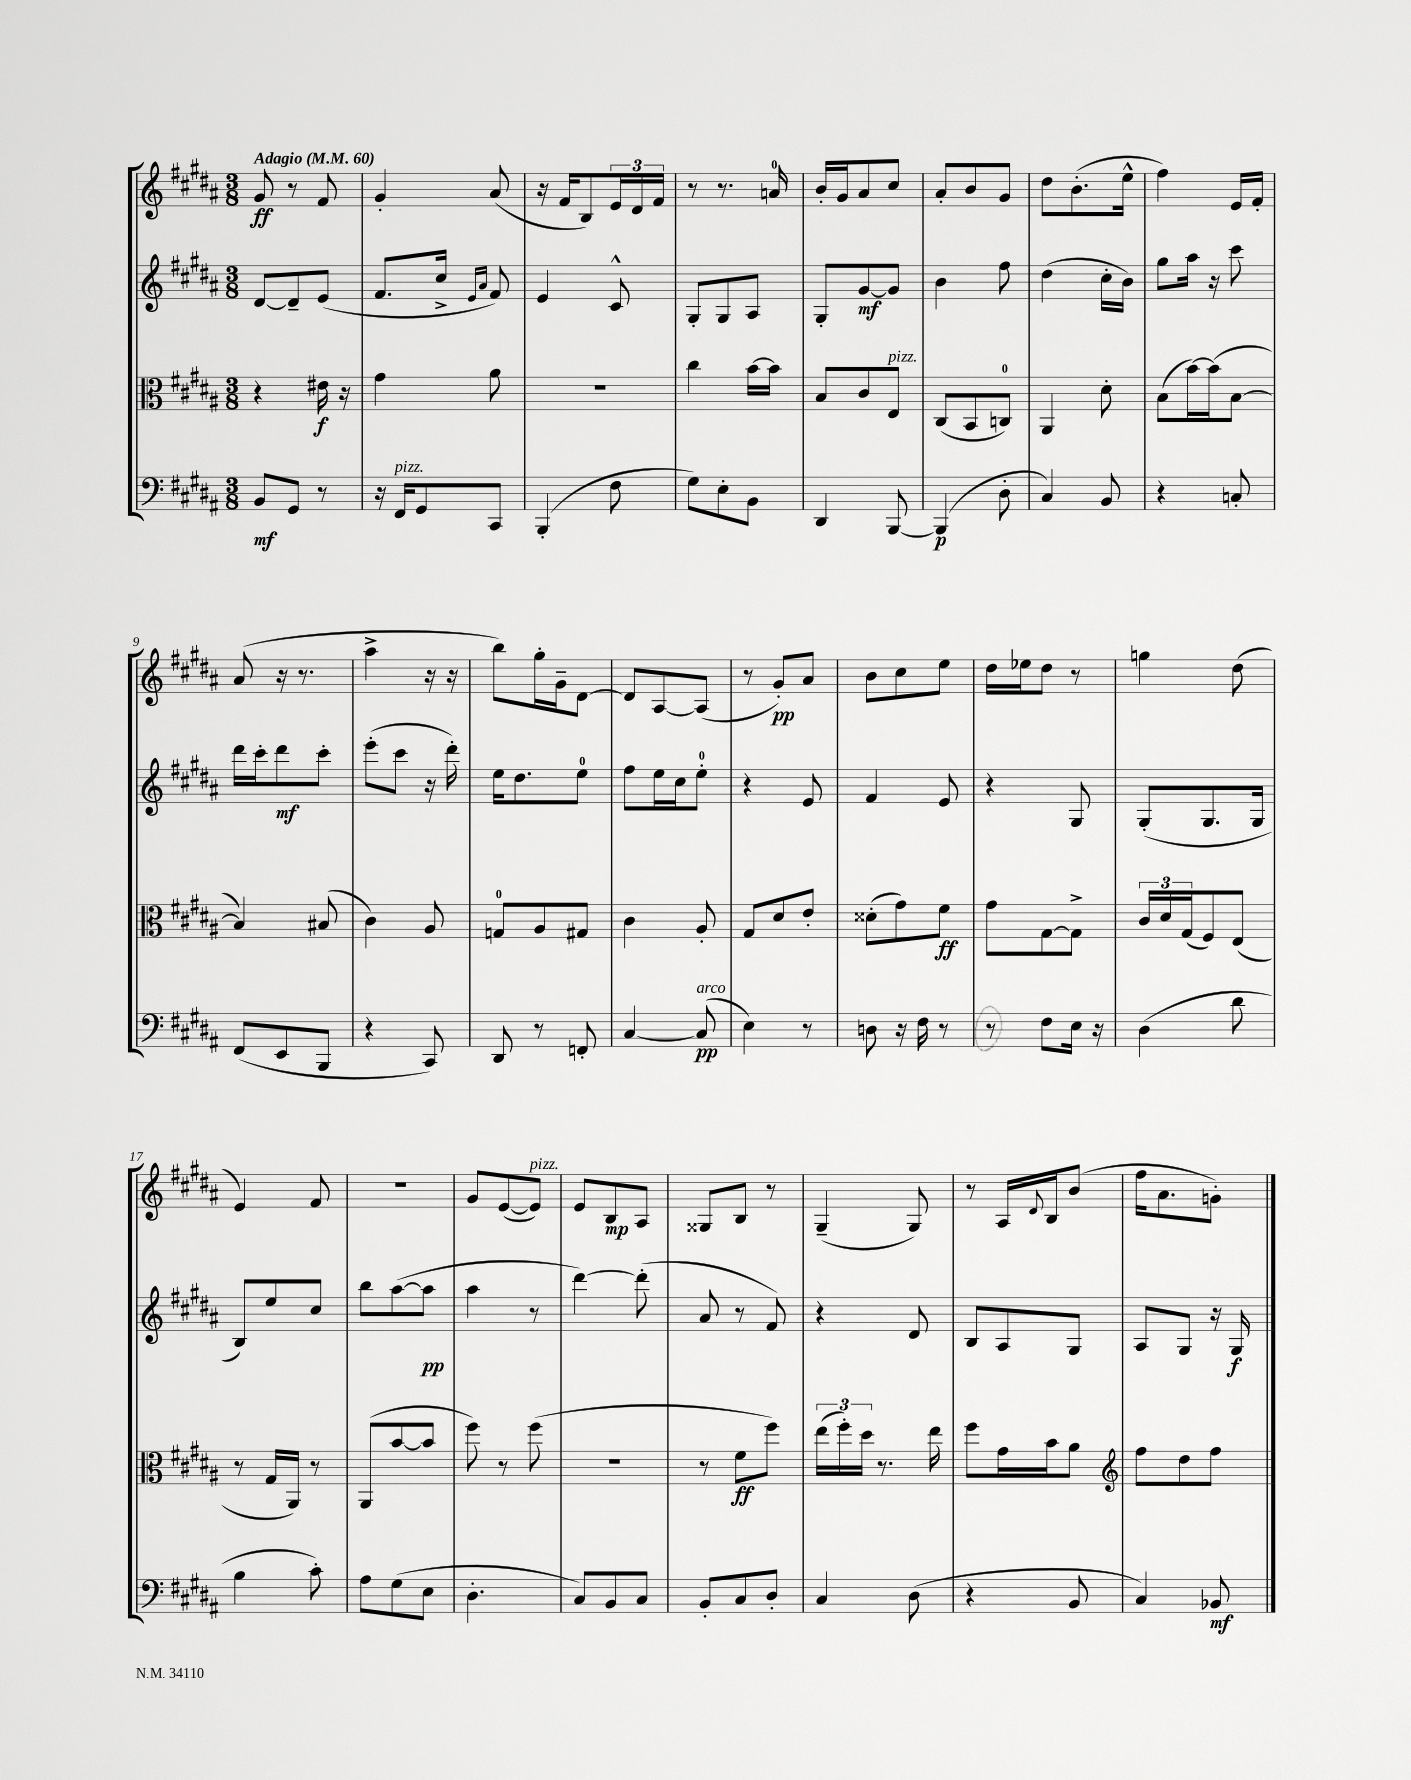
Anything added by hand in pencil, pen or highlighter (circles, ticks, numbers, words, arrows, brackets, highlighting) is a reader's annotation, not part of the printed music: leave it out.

**kern	**kern	**kern	**kern
*staff4	*staff3	*staff2	*staff1
*clefF4	*clefC3	*clefG2	*clefG2
*k[f#c#g#d#a#]	*k[f#c#g#d#a#]	*k[f#c#g#d#a#]	*k[f#c#g#d#a#]
*M3/8	*M3/8	*M3/8	*M3/8
*MM60	*MM60	*MM60	*MM60
8BB/L	4r	[8d#/L	8g#/
8GG#/J	.	8d#~/]	8r
8r	16e#\	(8e/J	8f#/
.	16r	.	.
=	=	=	=
16r	4g#\	8.f#/L	4g#'/
16FF#/LK	.	.	.
8GG#/	.	.	.
.	.	16cc#^/Jk	.
.	.	16qqe/LL	.
.	.	16qqa#/JJ	.
8CC#/J	8a#\	8f#/)	(8a#/
=	=	=	=
(4BBB'/	4.r	4e/	16r
.	.	.	16f#/LK
.	.	.	8B/)
8F#\	.	8c#^^/	24e/L
.	.	.	24d#/
.	.	.	24f#/JJ
=	=	=	=
8G#\L)	4cc#\	8G#'/L	8r
8E'\	.	8G#/	8.r
8BB\J	[16b\LL	8A#/J	.
.	16b\]JJ	.	16a/
=	=	=	=
4DD#/	8B/L	8G#'/L	16b'/LL
.	.	.	16g#/J
.	8c#/	[8g#/	8a#/
[8BBB/	8E/J	8g#/]J	8cc#/J
=	=	=	=
(4BBB/]	(8C#/L	4b\	8a#'/L
.	8BB/	.	8b/
8D#'\	8C/J)	8ff#\	8g#/J
=	=	=	=
4C#/)	4AA#/	(4dd#\	8dd#\L
.	.	.	(8.b'\
8BB/	8d#'\	16cc#'\LL	.
.	.	16b\JJ)	16ee^^\Jk
=	=	=	=
4r	(8B\L	8gg#\L	4ff#\)
.	[16b\L)	16aa#\Jk	.
.	(16b\]J	16r	.
8C'/	[8B\J	8ccc#\	16e/LL
.	.	.	16f#'/JJ
=	=	=	=
(8FF#/L	4B/])	16ddd#\LL	(8a#/
.	.	16ccc#'\J	.
8EE/	.	8ddd#\	16r
.	.	.	8.r
8BBB/J	(8B#/	8ccc#'\J	.
=	=	=	=
4r	4c#\)	(8eee'\L	4aa#^\
.	.	8ccc#\J	.
8CC#/)	8A#/	16r	16r
.	.	16ddd#'\)	16r
=	=	=	=
8DD#/	8G/L	16ee\LK	8bb\L)
.	.	8.dd#\	.
8r	8A#/	.	16gg#'\L
.	.	.	16g#~\J
8FF'/	8G#/J	8ee\J	[8d#\J
=	=	=	=
[4C#/	4c#\	8ff#\L	8d#/]L
.	.	16ee\L	[8A#/
.	.	16cc#\J	.
(8C#/]	8A#'/	8ee'\J	(8A#/]J
=	=	=	=
4E\)	8G#/L	4r	8r
.	8d#/	.	8g#'/L)
8r	8e'/J	8e/	8a#/J
=	=	=	=
8D\	(8d##'\L	4f#/	8b\L
16r	8g#\)	.	8cc#\
16F#\	.	.	.
8r	8f#\J	8e/	8ee\J
=	=	=	=
8r	8g#\L	4r	16dd#\LL
.	.	.	16ee-\J
8F#\L	[8G#\	.	8dd#\J
16E\Jk	8G#^\]J	8G#/	8r
16r	.	.	.
=	=	=	=
(4D#\	24c#/LL	(8G#'/L	4gg\
.	24d#/	.	.
.	(24G#/J	.	.
.	8F#/)	8.G#/	.
8d#\	(8E/J	.	(8dd#\
.	.	16G#/Jk	.
=	=	=	=
4B\	8r	8B/L)	4e/)
.	16G#/LL	8ee/	.
.	16AA#/JJ)	.	.
8c#'\)	8r	8cc#/J	8f#/
=	=	=	=
8A#\L	(8AA#/L	8bb\L	4.r
(8G#\	[8b/	([8aa#\	.
8E\J	8b/]J	8aa#\]J	.
=	=	=	=
4.D#'\	8ff#\)	4aa#\	8g#/L
.	8r	.	([8e/
.	(8ff#\	8r	8e/]J)
=	=	=	=
8C#/L)	4.r	[4ddd#\)	8e/L
8BB/	.	.	8B/
8C#/J	.	(8ddd#'\]	8A#/J
=	=	=	=
8BB'/L	8r	8a#/	8G##/L
8C#/	8f#\L	8r	8B/J
8D#'/J	8ff#\J)	8f#/)	8r
=	=	=	=
4C#/	(24ee\LL	4r	(4G#~/
.	24ff#'\)	.	.
.	24dd#\JJ	.	.
.	8.r	.	.
(8D#\	.	8d#/	8G#/)
.	16ee\	.	.
=	=	=	=
4r	8ff#\L	8B/L	8r
.	16g#\L	8A#/	16A#/LL
.	.	.	8qqd#/
.	16b\J	.	16B/J
8BB/	8a#\J	8G#/J	(8b/J
=	=	=	=
*	*clefG2	*	*
4C#/)	8ff#\L	8A#/L	16ff#\LK
.	.	.	8.a#\
.	8dd#\	8G#/J	.
8BB-/	8ff#\J	16r	8g'\J)
.	.	16G#/	.
==	==	==	==
*-	*-	*-	*-
